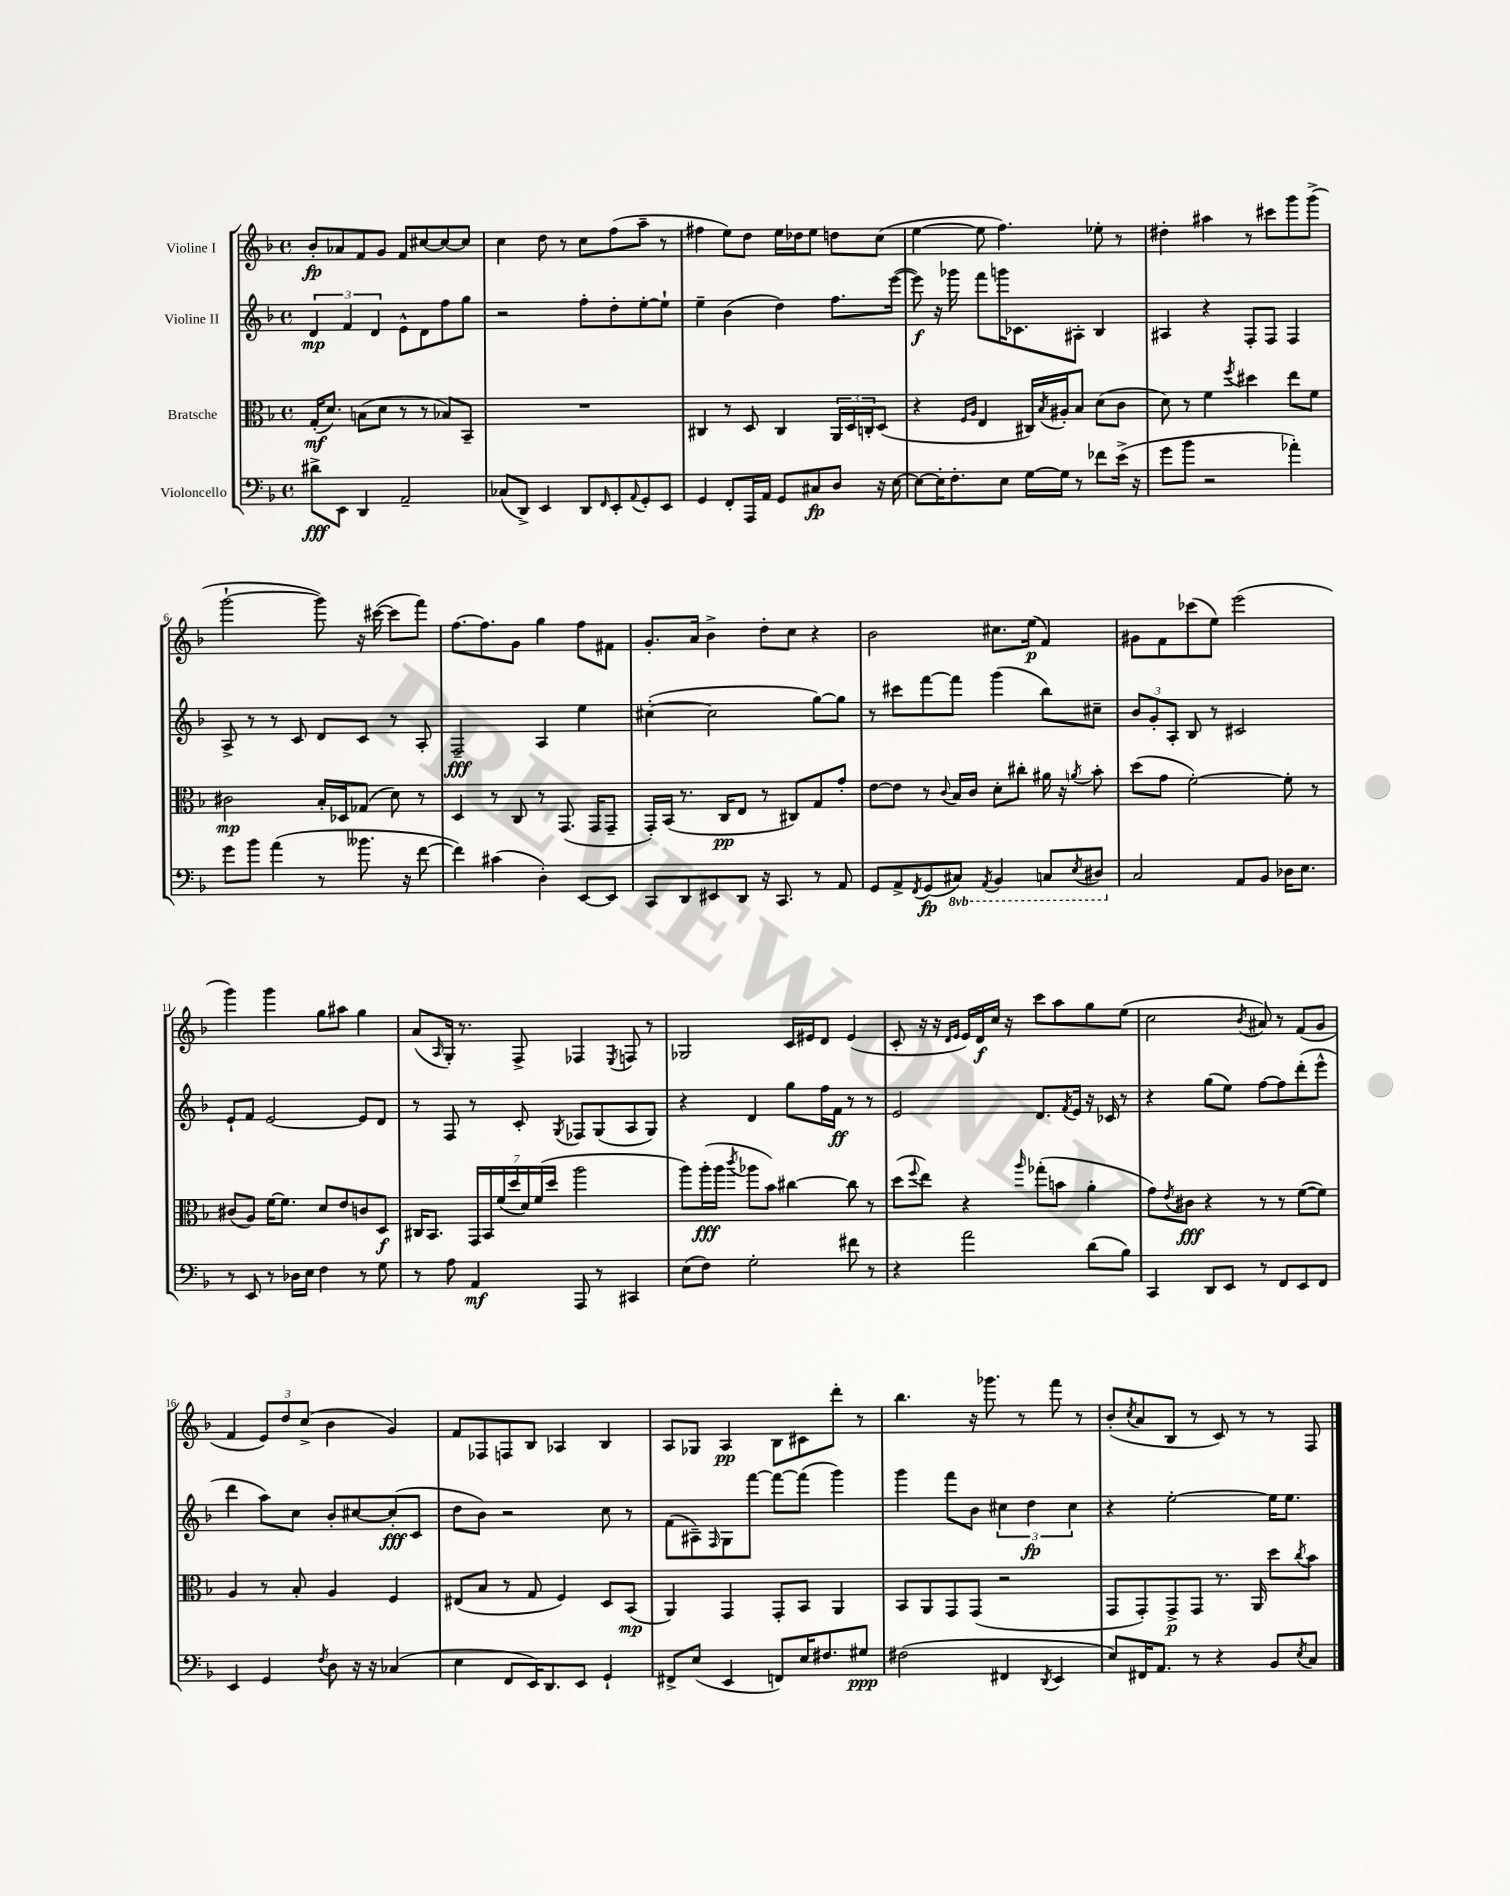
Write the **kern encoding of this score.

**kern	**kern	**kern	**kern
*staff4	*staff3	*staff2	*staff1
*clefF4	*clefC3	*clefG2	*clefG2
*k[b-]	*k[b-]	*k[b-]	*k[b-]
*M4/4	*M4/4	*M4/4	*M4/4
*met(c)	*met(c)	*met(c)	*met(c)
8d#^\L	(16G'/LK	6d/	8b-'/L
.	8.d/J)	.	.
8EE\J	.	.	8a-/
.	.	6f/	.
4DD/	(8B\L	.	8f/
.	.	6d/	.
.	8d\J	.	8g/J
2AA~/	8r	8e^^\L	8f/L
.	8r	8d\	[8cc#/
.	8B-/L)	8ff\	8cc#/_
.	8BB-~/J	8gg\J	8cc#/]J
=	=	=	=
(8C-/L	1r	2r	4cc\
8DD^/J)	.	.	.
4EE/	.	.	8dd\
.	.	.	8r
8DD/L	.	8ff'\L	8cc\L
16qqFF/	.	.	.
8EE'/	.	8dd'\	(8ff\
8qqAA/	.	.	.
8GG'/	.	[8ee'\	8aa~\J
8EE/J	.	8ee`\]J	8r
=	=	=	=
4GG/	4C#/	4ee~\	4ff#\
8FF'/L	8r	(4b-\	8ee\L)
16AAA/L	8D/	.	8dd\J
16AA/JJ	.	.	.
8GG/L	4C#/	4dd\)	16ee\LL
.	.	.	16dd-\J
8C#/	.	.	8ee\J
8D/J	24AA/LL	8.ff\L	8dd\L
.	24D/	.	.
.	24C'/J	.	.
16r	(8D/J	.	(8cc\J
[16E\	.	([16eee\Jk	.
=	=	=	=
8E\_L	4r	8eee\])	[4ee\
16E'\]K	.	16r	.
8.F'\	.	16ggg-\	.
.	16qqF/LL	.	.
.	16qqA/JJ	.	.
.	4E/	8fff\L	8ee\]
8E\J	.	16ggg\K	4.ff\)
.	.	8.c-\	.
[16G\LL	16C#/LL)	.	.
.	8qB-/	.	.
16G\]JJ	16A#'/J	.	.
8r	8B-/J	8A#'\J	.
8f-\L	(8d\L	4B-/	8ee-'\
(16e^\Jk	8c\J	.	8r
16r	.	.	.
=	=	=	=
8g\L	8d\)	4A#/	4dd#'\
8b-\J	8r	.	.
2r	4f\	4r	4aa#\
.	8qff/	.	.
.	4dd#\	8F'/L	8r
.	.	8F/J	8ccc#\L
4a-'\)	8ee\L	4F/	8ggg\
.	8f\J	.	(8ggg^\J
=	=	=	=
8g\L	2c#\	8A^/	[2ggg`\
8b-\J	.	8r	.
(4a\	.	8r	.
.	.	8c/	.
8r	16B-'/LL	8d/L	8ggg\])
.	16D-/J	.	.
8.b--\	(8G-/J	8c/J	16r
.	.	.	([16ccc#\
.	8d\)	8r	8ccc#\]L
16r	.	.	.
[8f\	8r	8A'/	8fff\J)
=	=	=	=
4f\])	4D/	2F~/	[8.ff\L
.	.	.	8.ff\]
(4c#\	8r	.	.
.	8C/	.	8g\J
4D'\)	8r	4A/	4gg\
.	(8.GG/	.	.
[8EE/L	.	4ee\	8ff\L
.	16GG/LK	.	.
8EE/]J	8GG~/J	.	8f#\J
=	=	=	=
8CC/L	16GG'/LL)	([4cc#'\	8.g'/L
.	(16BB-/JJ	.	.
8DD/	8.r	.	.
.	.	.	16a/Jk
8EE#/	.	2cc#\]	4b-^\
.	16C/LK	.	.
8DD/J	8E/J	.	.
16r	8r	.	8dd'\L
8.CC/	.	.	.
.	8C#/L)	.	8cc\J
8r	8G/	[8gg\L)	4r
8AA/	8g'/J	8gg\]J	.
=	=	=	=
8GG/L	[8e\L	8r	2b-\
8AA^/	8e\]J	8ccc#\L	.
8qFF/	.	.	.
(8GG/	8r	[8fff\	.
.	8qqc/	.	.
8CC#/J)	16B-/LL	8fff\]J	.
.	16c/JJ	.	.
8qAAA/	.	.	.
4BBB-/	8d'\L	(4ggg\	8.cc#\L
.	8cc#'\J	.	.
.	.	.	(16ee\Jk
8CC/L	16a#\	8bb-\L)	4f/)
.	16r	.	.
8qEE/	8qa/	.	.
8DD#/J	8b-'\	8cc#~\J	.
=	=	=	=
2C/	(8dd\L	12b-/L	8g#\L
.	.	12g'/	.
.	8g\J	.	8f\
.	.	12A'/J	.
.	[2f'\)	8B-/	(8ccc-\
.	.	8r	8ee\J)
8AA/L	.	2c#/	(2eee\
8BB-/J	.	.	.
16D-\LK	8f'\]	.	.
8.E\J	.	.	.
.	8r	.	.
=	=	=	=
8r	(8c#/L	8e`/L	4ggg\)
8EE/	8A/J)	8f/J	.
8r	[16f\LK	[2e/	4ggg\
.	8.f\]J	.	.
16D-\LL	.	.	.
16E\JJ	.	.	.
4F\	8d/L	.	8gg\L
.	8e/	.	8aa#\J
8r	8c/	8e/]L	4gg\
8G\	8D/J	8d/J	.
=	=	=	=
8r	16C#/LK	8r	(8a/L
.	8.BB-/J	.	.
.	.	.	16qqA/
8A\	.	8F/	16G'/Jk)
.	.	.	8.r
4AA/	28GG/LL	8r	.
.	28BB-/	.	.
.	(28f/	.	.
.	28dd/	.	.
.	.	8c'/	8F^/
.	28d/)	.	.
.	(28f/	.	.
.	28dd/JJ	.	.
.	.	8qG/	.
8AAA/	2aa\	8F-/L	4F-/
8r	.	(8G/	.
.	.	.	8qE/
4CC#/	.	8A/	8F/
.	.	8G/J)	8r
=	=	=	=
(8E\L	8aa\L)	4r	2G-/
8F\J)	(16aa'\L	.	.
.	16aa\JJ	.	.
.	8qccc/	.	.
2G'\	8aa-\L	4d/	.
.	8b-\J)	.	.
.	[4cc#\	8gg\L	16c/LL
.	.	.	16e#/J
.	.	16ff\L	8d/J
.	.	16f\JJ	.
8f#\	8cc#\]	8r	(4e#/
8r	8r	8r	.
=	=	=	=
4r	(8dd\L	2e/	8c'/
.	8qqff/	.	.
.	8ee\J)	.	16r
.	.	.	16r
.	.	.	16qqd/LL
.	.	.	16qqe/JJ
2a\	4r	.	16e/LL)
.	.	.	16d/
.	.	.	16cc/JJ
.	.	.	16r
.	16qqaa/	.	.
.	(8gg-'\L	8.d/L	8ccc\L
.	8b\J	.	8aa\
.	.	8qf/	.
.	.	16e/Jk	.
(8d\L	4a'\	16r	8gg\
.	.	16c-/	.
8B-\J)	.	8r	(8ee\J
=	=	=	=
4CC/	8g\L)	4r	2cc\
.	8qe/	.	.
.	8c#\J	.	.
8DD/L	4r	(8gg\L	.
8EE/J	.	8ee\J)	.
.	.	.	8qb-/
8r	8r	[8ff\L	8a#/)
8FF/L	8r	8ff\]	8r
8EE/	([8f\L	(8ddd'\	(8f/L
8FF/J	8f\]J)	8eee^^\J	8g/J
=	=	=	=
4EE/	4A/	4ddd\	4f/
4GG/	8r	8aa\L)	12e/L)
.	.	.	12dd/
.	8B-'/	8cc\J	.
.	.	.	(12cc^/J
8qF/	.	.	.
8D\	4A/	8b-'/L	4b-\
16r	.	[8cc#/	.
16r	.	.	.
(4C-/	4F/	(8cc#'/]	4g/)
.	.	8c/J	.
=	=	=	=
4E\	(8E#/L	8dd\L	8f/L
.	8B-/J	8b-\J)	8F-/
8FF/L	8r	2r	8F/
16EE/K)	8G/	.	8B-/J
8.DD/	.	.	.
.	4F/)	.	4A-/
8EE/J	.	.	.
4GG`/	8D/L	8cc\	4B-/
.	(8BB-/J	8r	.
=	=	=	=
8FF#^/L	4AA/)	(8f\L	8A/L
(8E/J	.	8A#~\)	8G-/J
.	.	16qqF/	.
4EE/	4GG/	8G\	4A/
.	.	[8fff\J	.
8FF/L)	8GG'/L	8fff\_L	8B-\L
16E/K	8BB-/J	(8fff\]J	8c#\
8.F#/	.	.	.
.	4AA/	4ggg\)	8ddd'\J
8G#/J	.	.	8r
=	=	=	=
(2F#\	8BB-/L	4ggg\	4.bb-\
.	8AA/	.	.
.	8GG/	8fff\L	.
.	(8GG/J	8b-\J	16r
.	.	.	8.ggg-\
4FF#/	2r	6cc#\	.
.	.	.	8r
.	.	6dd\	.
8qDD/	.	.	.
4EE/	.	.	8fff\
.	.	6cc#\	.
.	.	.	8r
=	=	=	=
8E/L)	8GG/L	4r	(8b-'/L
.	.	.	8qcc/
16FF#/K	8GG'/)	.	8a/
8.AA/J	.	.	.
.	8GG^/	[2ee'\	8B-/J
8r	8GG/J	.	8r
4r	8.r	.	8c/)
.	.	.	8r
.	16AA/	.	.
8BB-/L	8dd\L	16ee\]LK	8r
.	.	8.ee\J	.
8qE/	8qcc/	.	.
8C/J	8b-\J	.	8F/
==	==	==	==
*-	*-	*-	*-
